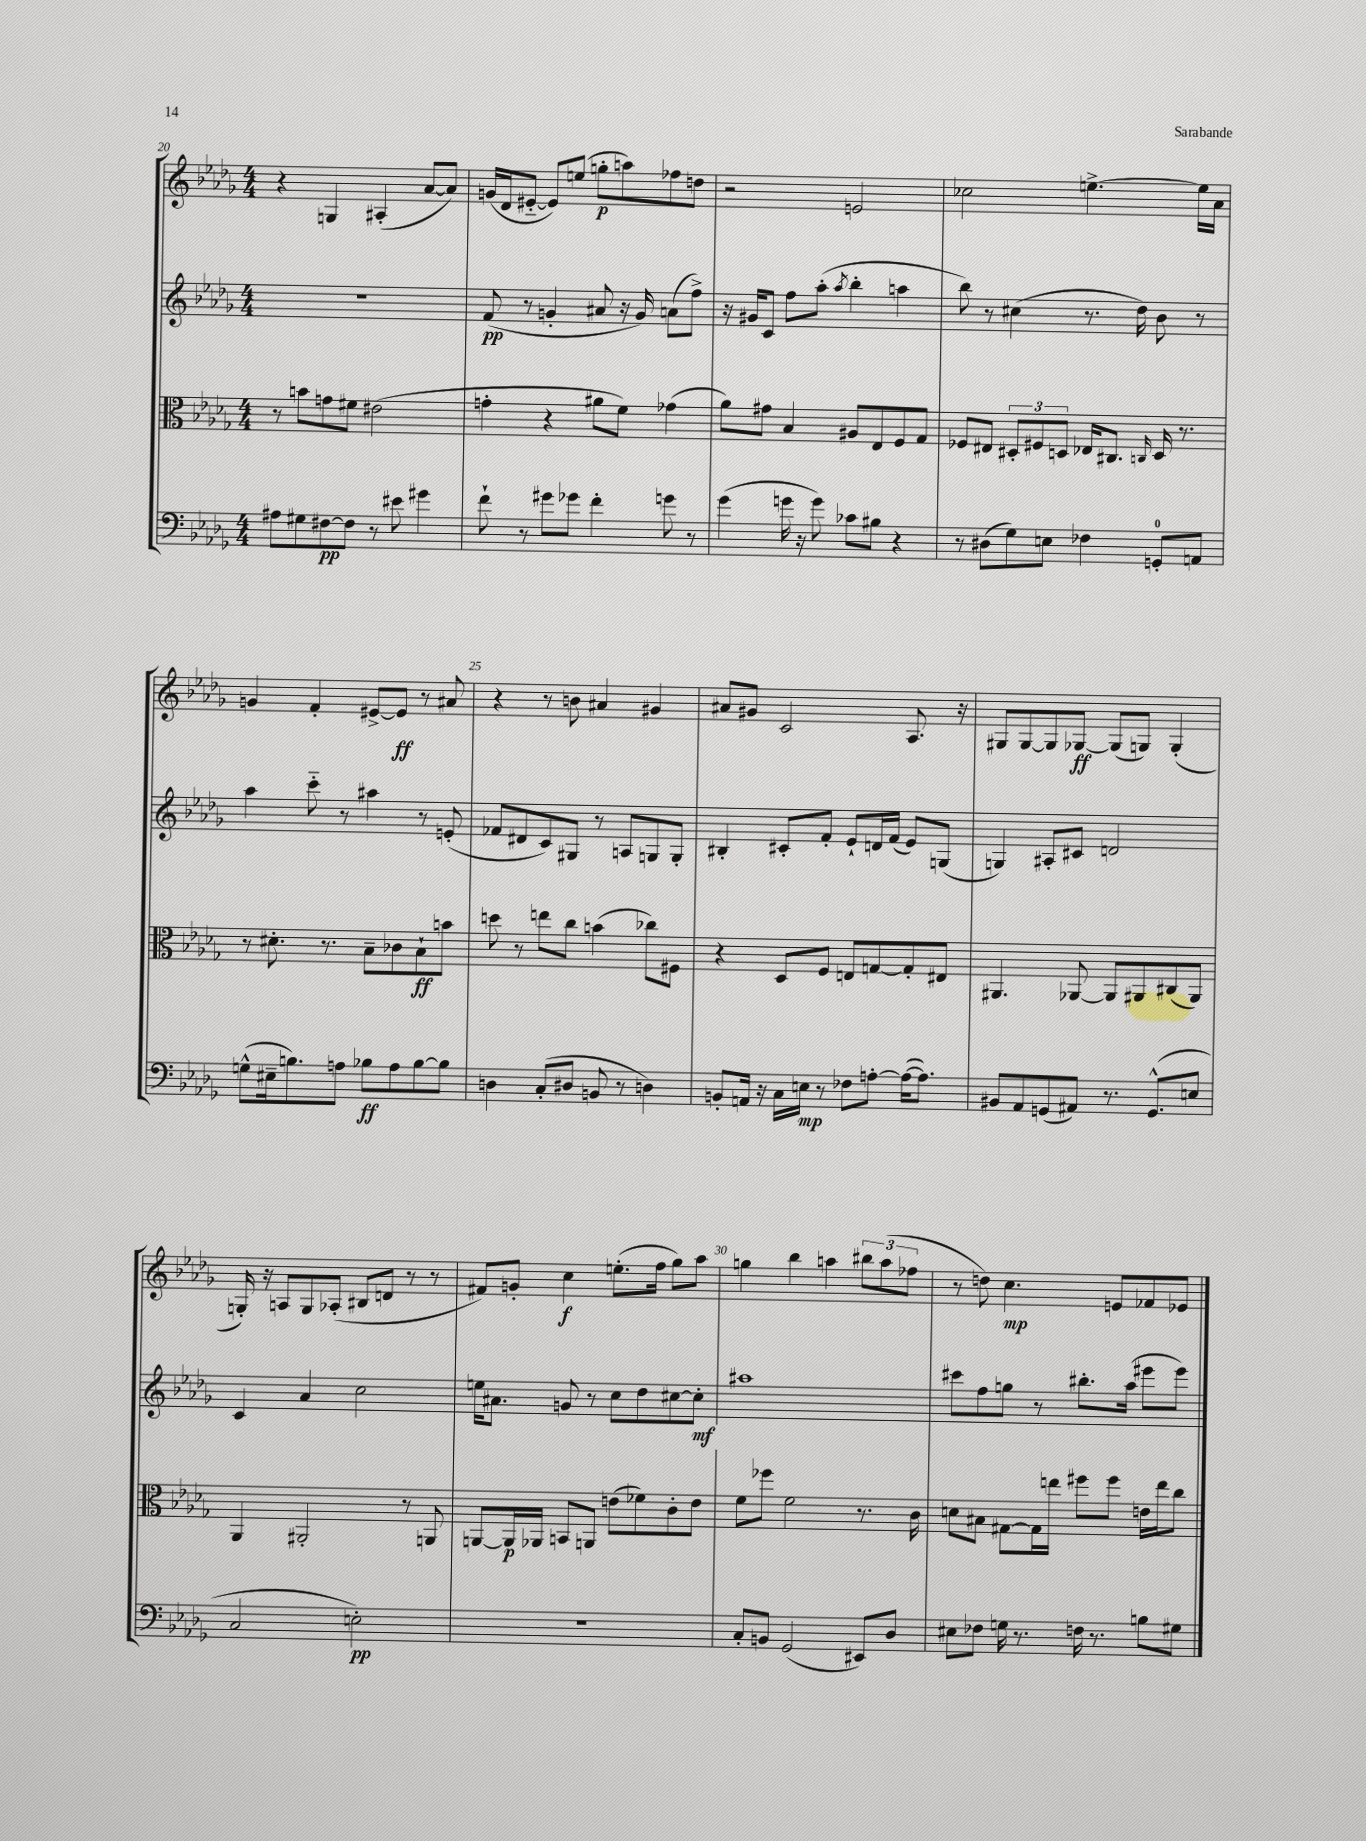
<<
\new StaffGroup <<
\new Staff = "s0" {
    \clef treble \key des \major \numericTimeSignature \time 4/4
    r4 g4 ais4-.( aes'8~ aes'8) |
    g'16( des'16 eis'8~-_ eis'8) e''8( g''8-.\p a''8) fes''8 d''8 |
    r2 e'2 |
    ces''2 e''4.~-> e''16 aes'16 |
    g'4 f'4-. eis'8~-> eis'8\ff r8 ais'8 |
    r4 r8 b'8 ais'4 gis'4 |
    ais'8 gis'8 c'2 aes8. r16 |
    gis8 gis8~ gis8 ges8~\ff ges8( g8) g4-.( |
    g16-.) r16 a8 g8 aes8-.( bis8 d'8 r8 r8 |
    fis'8) g'8-. c''4\f e''8.-.( f''16 ges''8) aes''8 |
    g''4 bes''4 a''4 \tuplet 3/2 { bis''8 a''8( fes''8 } |
    r8 d''8) c''4.\mp e'8 fes'8 ees'8 \bar "|." |
}
\new Staff = "s1" {
    \clef treble \key des \major \numericTimeSignature \time 4/4
    R1 |
    f'8\pp( r8 g'4-. ais'8 r16 g'16) a'8( f''8->) |
    r16 gis'16 c'8 f''8 aes''8-.( \acciaccatura { aes''8 } bes''4-. a''4 |
    bes''8) r8 cis''4( r8. des''16) bes'8 r8 |
    aes''4 c'''8-_ r8 ais''4 r8 e'8-.( |
    fes'8 dis'8 c'8) gis8 r8 a8 g8 g8-. |
    bis4-. cis'8-. f'8-. ees'8-! d'16 f'16( ees'8) g8( |
    g4) ais8-. cis'8 d'2 |
    c'4 aes'4 c''2 |
    e''16 ais'8. g'8 r8 c''8 des''8 cis''8~ cis''8-.\mf |
    ais''1 |
    cis'''8 f''8 g''8 r8 bis''8.-. aes''16( eis'''8 eis'''8) \bar "|." |
}
\new Staff = "s2" {
    \clef alto \key des \major \numericTimeSignature \time 4/4
    r8 b'8 g'8 fis'8 eis'2( |
    g'4-. r4 ais'8 f'8) ges'4( |
    aes'8) gis'8 bes4 ais8 ees8 f8 ges8 |
    fes8 eis8 \tuplet 3/2 { dis8-. fis8 d8 } ees16 cis8. \grace { c16 } d16 r8. |
    r8 dis'8.-. r8. bes8-- ces'8 bes8-!\ff b'8 |
    d''8 r8 e''8 c''8 b'4( ces''8) fis8 |
    r4 des8 f8 e8 g8~ g8-. eis8 |
    ais,4. aes,8~ aes,8 ais,8 cis8( ais,8) |
    aes,4 ais,2-. r8 a,8 |
    a,8~ a,16\p aes,16 b,8 a,8 e'8( fes'8) c'8-. e'8 |
    f'8 fes''8 f'2 r8. c'16 |
    d'8 bis8 gis8~ gis16 e''16 fis''8 fis''8 e'16 e''16 c''8 \bar "|." |
}
\new Staff = "s3" {
    \clef bass \key des \major \numericTimeSignature \time 4/4
    ais8 gis8 fis8~\pp fis8 r8 eis'8 gis'4 |
    f'8-! r8 gis'8 ges'8 f'4-. g'8 r8 |
    ges'4( g'16 r16 g'8) ces'8 bis8 r4 |
    r8 dis8( ges8) e8 fes4 g,8-0-. a,8 |
    g8-^( eis16-- b8.) a8 bes8\ff a8 bes8~ bes8 |
    d4 c8-.( dis8 b,8 r8 d4) |
    b,8-. a,16 r16 c16 e16\mp r8 fes8 a8~-. a16~( a8.) |
    bis,8 aes,8 g,8( ais,8) r8. g,8.-^( e8 |
    c2 e2-.\pp) |
    R1 |
    c8-. b,8 ges,2( eis,8) des8 |
    eis8 fes8 g16 r8. f16 r8. b8 gis8 \bar "|." |
}
>>
>>
\layout { \context { \Score currentBarNumber = #20 \override BarNumber.break-visibility = ##(#f #t #t) barNumberVisibility = #(every-nth-bar-number-visible 5) } }
